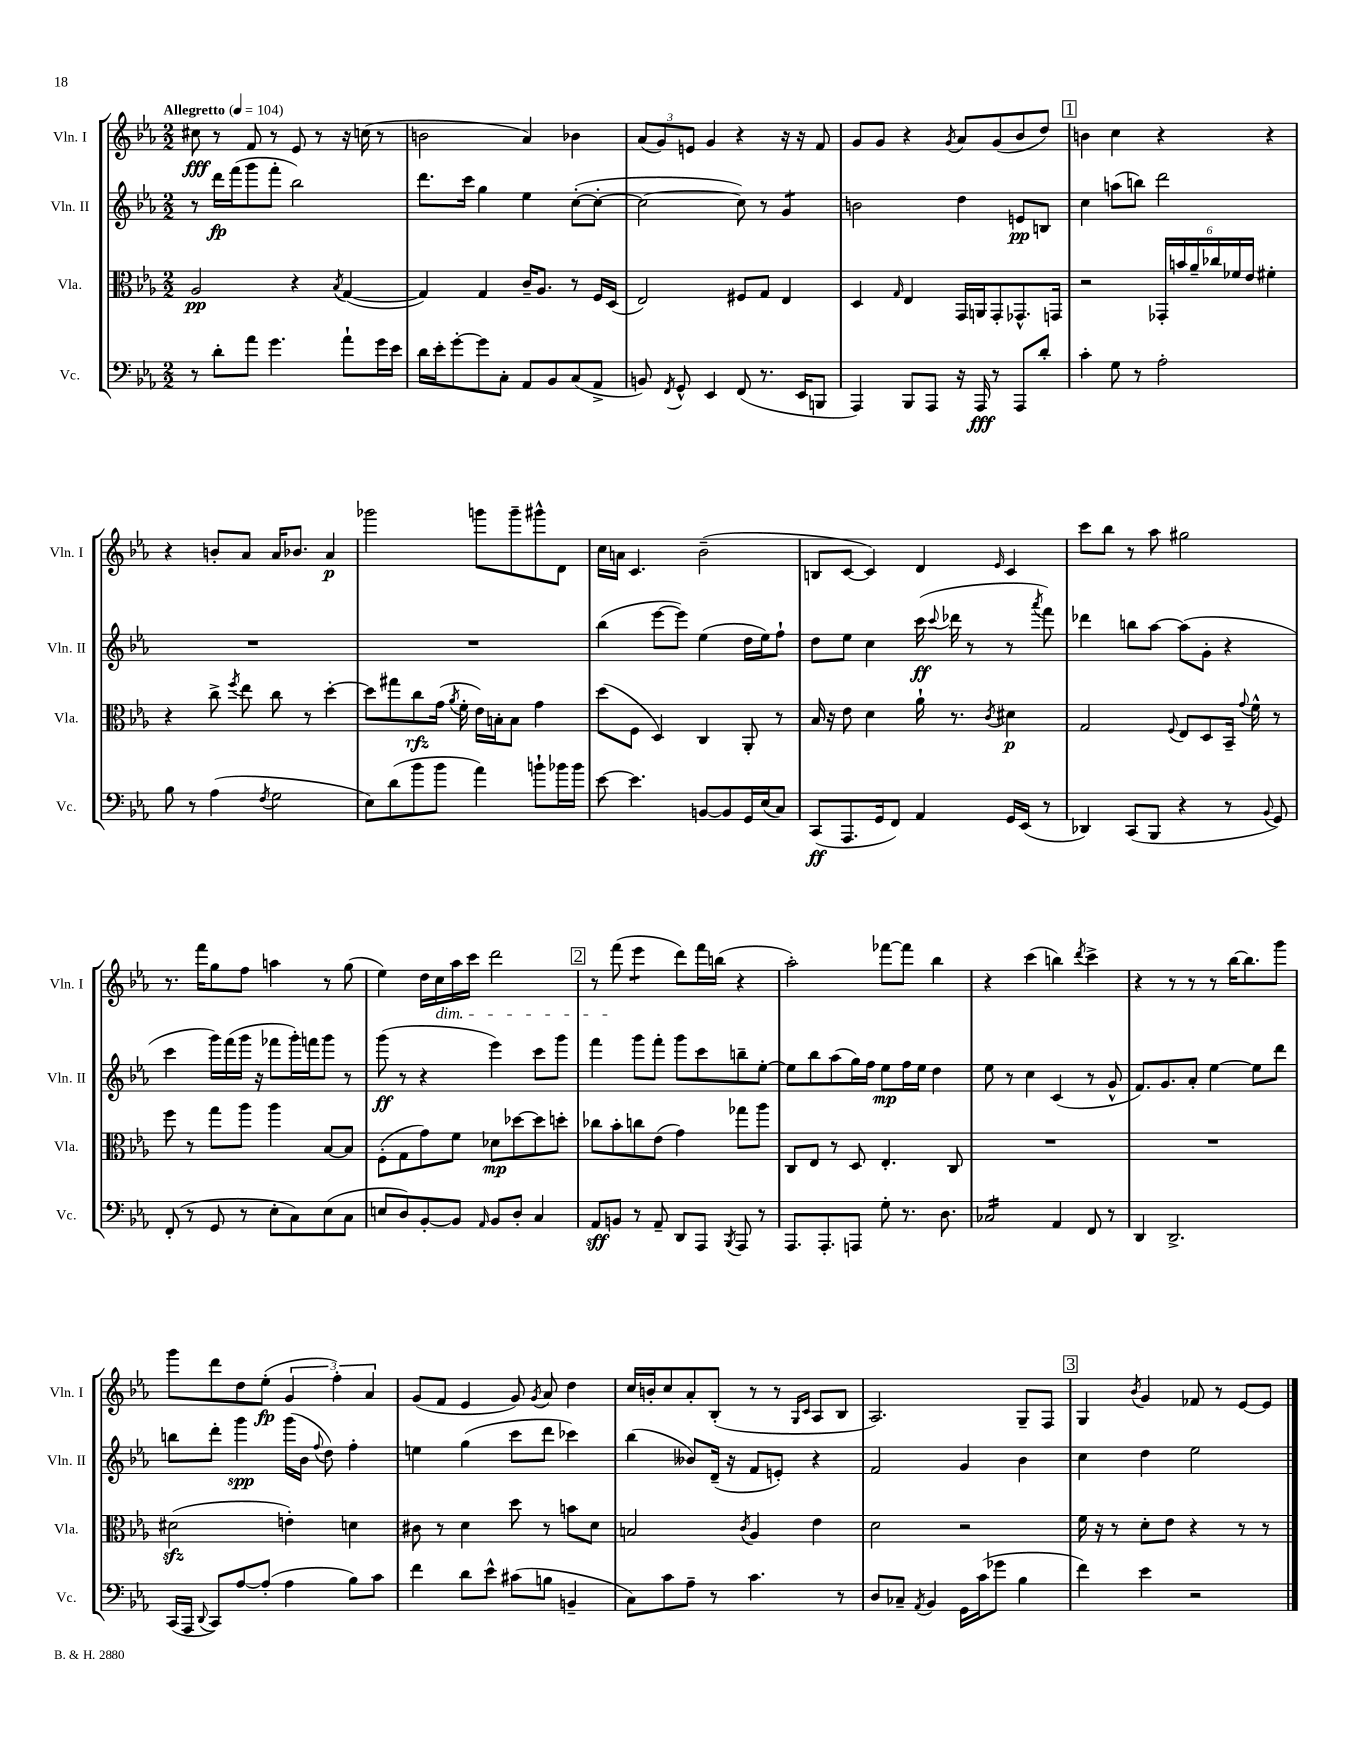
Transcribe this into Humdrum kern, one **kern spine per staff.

**kern	**kern	**kern	**kern
*staff4	*staff3	*staff2	*staff1
*clefF4	*clefC3	*clefG2	*clefG2
*k[b-e-a-]	*k[b-e-a-]	*k[b-e-a-]	*k[b-e-a-]
*M2/2	*M2/2	*M2/2	*M2/2
*MM104	*MM104	*MM104	*MM104
8r	2A-/	8r	8cc#\
8d'\L	.	16ddd\LL	8r
.	.	(16fff\J	.
8a-\J	.	8ggg\	8f/
4.g\	.	8fff'\J	8r
.	4r	2bb-\)	8e-/
.	.	.	8r
.	8qB-/	.	.
8a-`\L	([4G/	.	16r
.	.	.	(16cc\
16g\L	.	.	8r
16e-\JJ	.	.	.
=	=	=	=
16d\LL	4G/])	8.ddd\L	2b\
16e-'\J	.	.	.
[8g'\	.	.	.
.	.	16ccc\Jk	.
8g\]	4G/	4gg\	.
8C'\J	.	.	.
8AA-/L	16c~/LK	4ee-\	4a-/)
.	8.A-/J	.	.
8BB-/	.	.	.
(8C/	8r	([8cc'\L	4b-\
8AA-^/J	16F/LL	8cc'\_J	.
.	(16D/JJ	.	.
=	=	=	=
8BB/)	2E-/)	2cc\_	(12a-/L
.	.	.	12g/)
8qFF/	.	.	.
8GG^^/	.	.	.
.	.	.	12e/J
4EE-/	.	.	4g/
(8FF/	8F#/L	8cc\])	4r
8.r	8G/J	8r	.
.	4E-/	4g/	16r
16EE-/LK	.	.	16r
8BBB/J	.	.	8f/
=	=	=	=
4AAA-/)	4D/	2b\	8g/L
.	.	.	8g/J
.	16qqG/	.	.
8BBB-/L	4E-/	.	4r
8AAA-/J	.	.	.
.	.	.	8qg/
16r	16GG/LL	4dd\	8a-/L
16AAA-/	16AA/J	.	.
8r	8GG'/	.	(8g/
8AAA-/L	8.GG-^^/	8e/L	8b-/
8d'/J	.	8B/J	8dd/J)
.	16GG/Jk	.	.
=	=	=	=
4c'\	2r	4cc\	4b\
8G\	.	(8aa\L	4cc\
8r	.	8bb\J)	.
2A-'\	24GG-'/LL	2ddd\	4r
.	24b/	.	.
.	24a-~/	.	.
.	24cc-/	.	.
.	24f-/	.	.
.	24e-/JJ	.	.
.	4f#'\	.	4r
=	=	=	=
8B-\	4r	1r	4r
8r	.	.	.
(4A-\	8cc^\	.	8b'/L
.	8qff/	.	.
.	8ee-\	.	8a-/J
8qF/	.	.	.
2G\	8cc\	.	16a-/LK
.	.	.	8.b-/J
.	8r	.	.
.	[4dd'\	.	4a-/
=	=	=	=
8E-\L)	8dd\]L	1r	2ggg-\
(8d\	8gg#\	.	.
8b-\	8cc\	.	.
8b-\J	(16g\Jk	.	.
.	8qa-/	.	.
.	16f'\	.	.
4a-\)	16e-\LL)	.	8ggg\L
.	16B'\J	.	.
.	8B\J	.	8ggg~\
8b`\L	4g\	.	8ggg#^^\
16b-\L	.	.	8d\J
16b-\JJ	.	.	.
=	=	=	=
[8e-\	(8dd\L	(4bb-\	16cc\LL
.	.	.	16a\JJ
4.e-\]	8F\J	.	4.c/
.	4D/)	[8eee-\L	.
.	.	8eee-\]J)	.
[8BB/L	4C/	(4ee-\	(2b-~\
8BB/]	.	.	.
16GG/L	8AA-'/	16dd\LL	.
(16E-/J	.	16ee-\J)	.
8C/J)	8r	8ff`\J	.
=	=	=	=
(8CC/L	16B-/	8dd\L	8B/L
.	16r	.	.
8.AAA-/	8e-\	8ee-\J	[8c/J
.	4d\	4cc\	4c/])
16GG/k	.	.	.
8FF/J)	.	.	.
4AA-/	16a-`\	(16ccc\	4d/
.	.	8qqccc/	.
.	8.r	16ddd-\	.
.	.	8r	.
.	8qc/	.	16qqe-/
16GG/LL	4d#\	8r	4c/
(16EE-/JJ	.	.	.
.	.	8qaaa-/	.
8r	.	8fff\)	.
=	=	=	=
4DD-/)	2G/	4ddd-\	8ccc\L
.	.	.	8bb-\J
(8CC/L	.	8bb\L	8r
8BBB-/J	.	[8aa-\J	8aa-\
.	8qqF/	.	.
4r	8E-/L	(8aa-\]L	2gg#\
.	8D/	8g'\J	.
8r	16BB-~/Jk	4r	.
.	8qqg/	.	.
.	16f^^\	.	.
8qqBB-/	.	.	.
8GG/)	8r	.	.
=	=	=	=
(8FF'/	8ff\	4ccc\	8.r
8r	8r	.	.
.	.	.	16fff\LK
8GG/	8gg\L	16ggg\LL)	8gg\
.	.	(16fff\	.
8r	8aa-\J	16ggg\JJ	8ff\J
.	.	16r	.
8E-'\L	4aa-\	8fff-\L	4aa\
8C\)	.	16ggg'\L)	.
.	.	16fff\J	.
(8E-\	[8B-/L	8ggg\J	8r
8C\J	8B-/]J	8r	(8gg\
=	=	=	=
8E/L	(8F'\L	(8ggg\	4ee-\)
8D/)	8G\	8r	.
[8BB-'/	8g\)	4r	16dd\LL
.	.	.	16cc\
8BB-/]J	8f\J	.	16aa-\
.	.	.	16ccc\JJ
16qqAA-/	.	.	.
8BB-/L	8d-\L	4eee-\)	2ddd\
8D'/J	[8dd-\	.	.
4C/	8dd-\]	8ccc\L	.
.	8dd'\J	8ggg\J	.
=	=	=	=
8AA-/L	8cc-\L	4fff\	8r
8BB/J	8b-'\	.	(8fff\
8r	8cc\	8ggg\L	4eee-\
8AA-~/	(8e-\J	8fff'\J	.
8DD/L	4g\)	8ggg\L	8ddd\L)
8AAA-/J	.	8ccc\	16fff\L
.	.	.	(16bb\JJ
8qBBB-/	.	.	.
8AAA-/	8gg-\L	8bb~\	4r
8r	8aa-\J	[8ee-'\J	.
=	=	=	=
8.AAA-/L	8C/L	8ee-\]L	2aa-'\)
.	8E-/J	8bb-\	.
8.AAA-'/	.	.	.
.	8r	(8aa-\	.
8AAA/J	8D/	16gg\L)	.
.	.	16ff\JJ	.
8G'\	4.E-'/	8ee-\L	[8fff-\L
8.r	.	16ff\L	8fff-\]J
.	.	16ee-\JJ	.
.	.	4dd\	4bb-\
8.D\	.	.	.
.	8C/	.	.
=	=	=	=
2C-/	1r	8ee-\	4r
.	.	8r	.
.	.	4cc\	(4ccc\
4AA-/	.	(4c/	4bb\)
.	.	.	8qddd/
8FF/	.	8r	4ccc^\
8r	.	8g^^/	.
=	=	=	=
4DD/	1r	8.f/L)	4r
.	.	8.g/	.
2.DD^/	.	.	8r
.	.	8a-'/J	8r
.	.	[4ee-\	8r
.	.	.	[16bb-\LK
.	.	.	8.bb-\]
.	.	8ee-\]L	.
.	.	8ddd\J	8ggg\J
=	=	=	=
(16CC/LL	(2d#\	8bb\L	8ggg\L
16AAA-/JJ	.	.	.
8qqDD/	.	.	.
8CC/L)	.	8ddd'\J	8ddd\
[8A-/	.	4ggg\	8dd\
(8A-'/]J	.	.	(8ee-'\J
4A-\	4e'\)	(16ggg\LL	6g/
.	.	16b-\JJ	.
.	.	8qqff/	.
.	.	8dd\)	.
.	.	.	6ff'\)
8B-\L)	4d\	4ff'\	.
.	.	.	6a-/
8c\J	.	.	.
=	=	=	=
4f\	8c#\	4ee\	(8g/L
.	8r	.	8f/J
8d\L	4d\	(4gg\	4e-/
8e-^^\J	.	.	.
(8c#\L	8dd\	8ccc\L	8g/)
.	.	.	8qg/
8B\J	8r	8ddd\J	8a-/
4BB~/	8b\L	4ccc-\)	4dd\
.	8d\J	.	.
=	=	=	=
8C\L)	2B/	(4bb-\	16cc/LL
.	.	.	16b'/J
8c\	.	.	8cc/
8A-~\J	.	8b--/L)	8a-'/
8r	.	(16d~/Jk	(8B-'/J
.	.	16r	.
.	8qc/	.	.
4.c\	4A-/	8f/L	8r
.	.	8e'/J)	8r
.	.	.	16qqG/LL
.	.	.	16qqc/JJ
.	4e-\	4r	8A-/L
8r	.	.	8B-/J
=	=	=	=
8D/L	2d\	2f/	2.A-/)
8C-~/J	.	.	.
8qAA-/	.	.	.
4BB-/	.	.	.
16GG\LL	2r	4g/	.
(16c\J	.	.	.
8g-\J	.	.	.
4B-\	.	4b-\	8G~/L
.	.	.	8F/J
=	=	=	=
4f\)	16f\	4cc\	4G/
.	16r	.	.
.	8r	.	.
.	.	.	8qb-/
4e-\	8d'\L	4dd\	4g/
.	8e-\J	.	.
2r	4r	2ee-\	8f-/
.	.	.	8r
.	8r	.	[8e-/L
.	8r	.	8e-/]J
==	==	==	==
*-	*-	*-	*-
